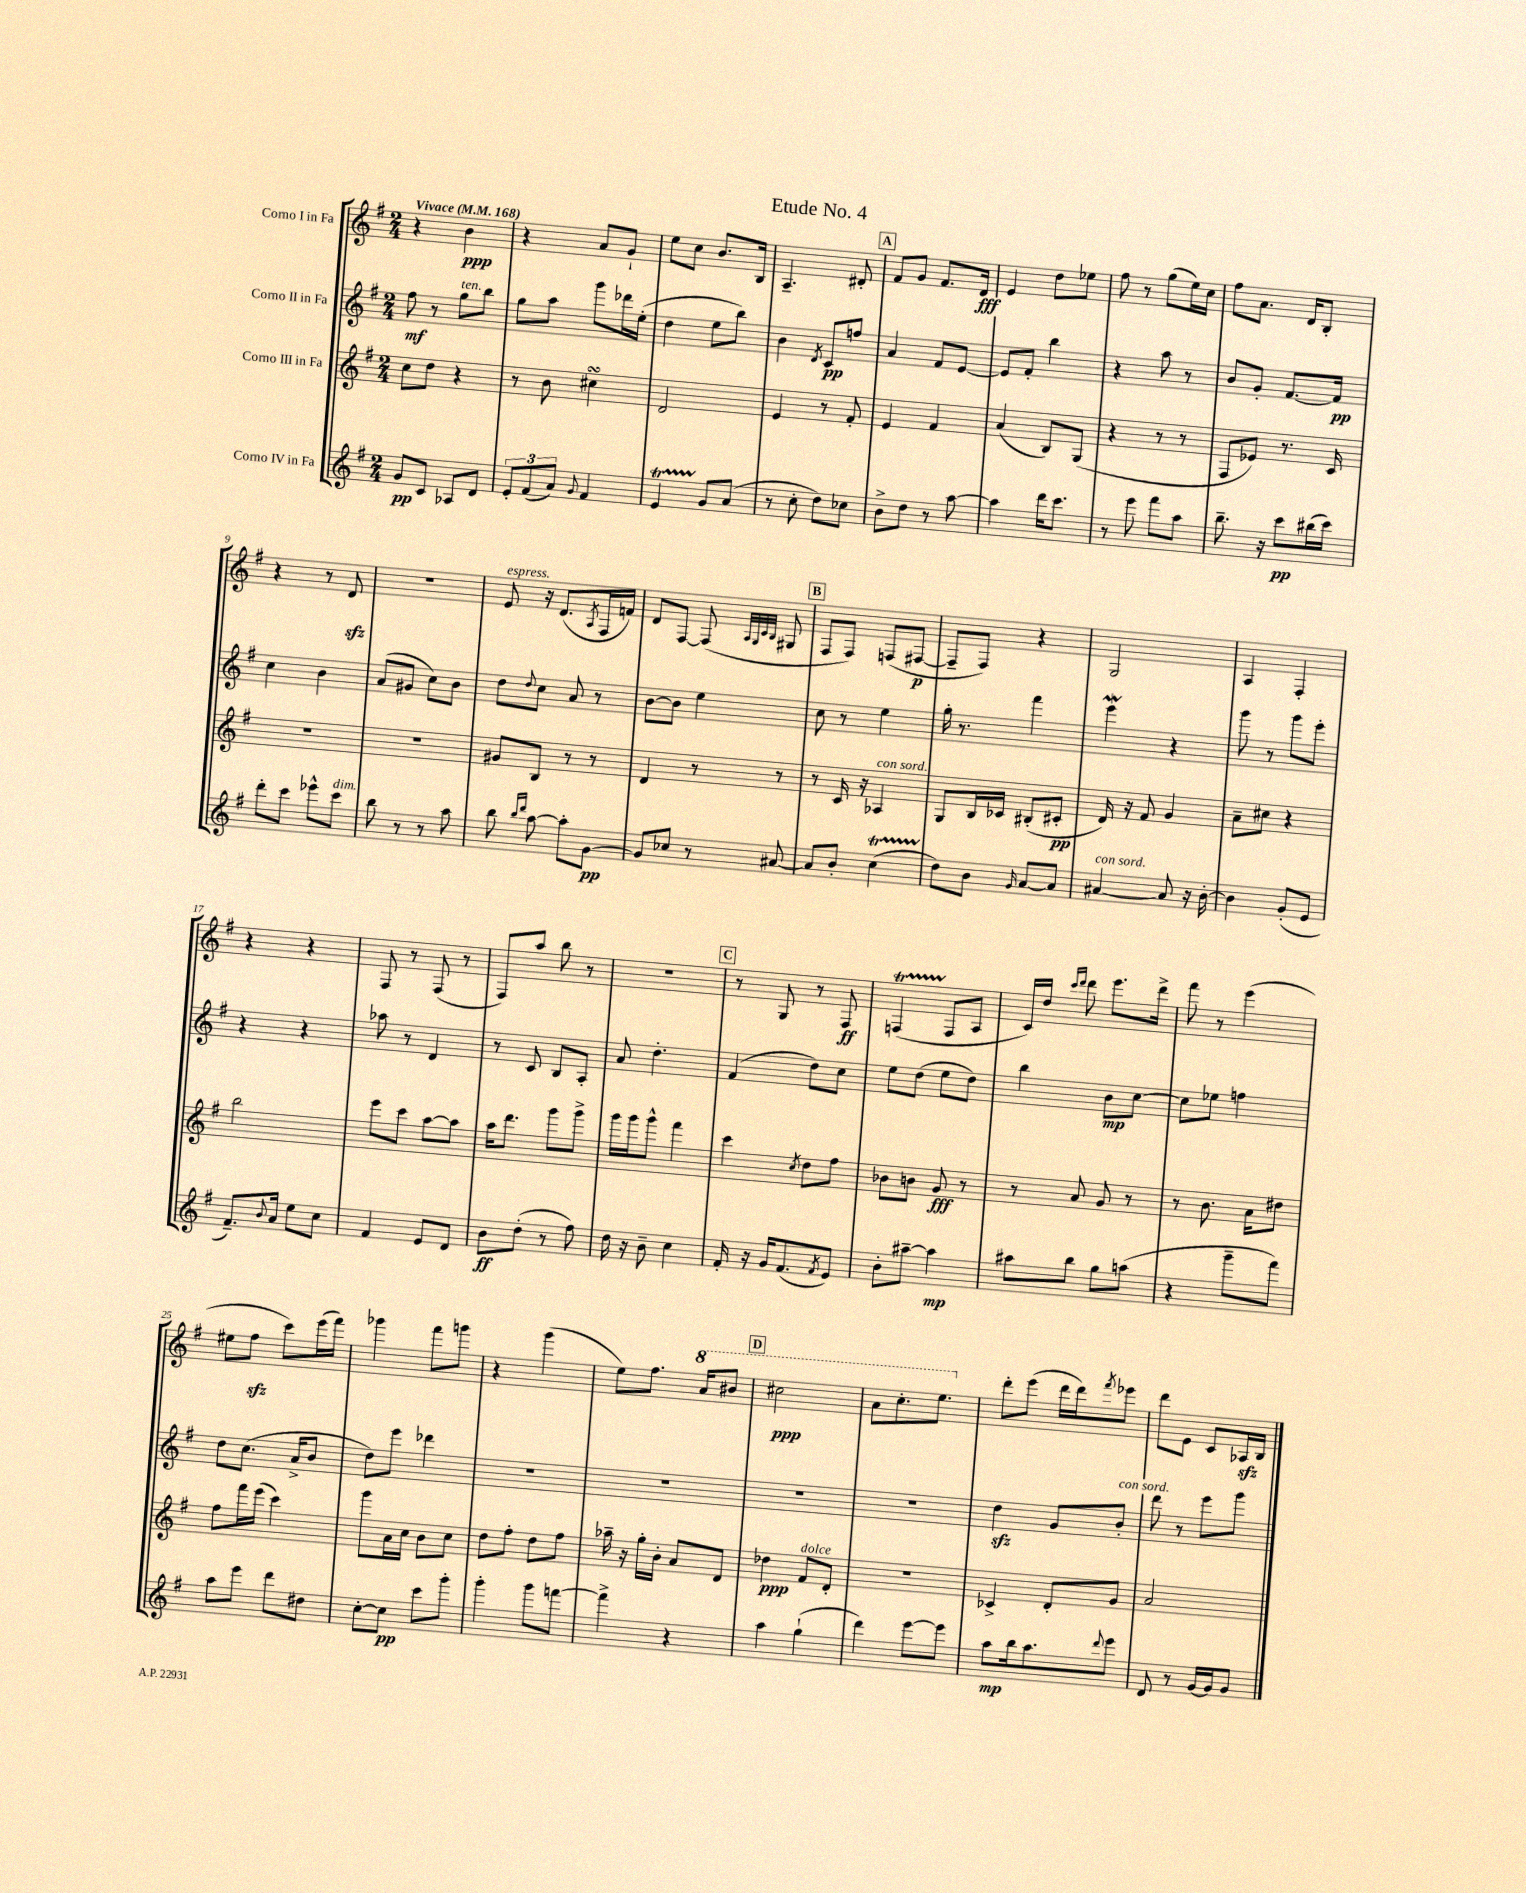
\header { title = "Etude No. 4" }
<<
\new StaffGroup <<
\new Staff = "s0" \with { instrumentName = "Corno I in Fa" } {
    \clef treble \key g \major \numericTimeSignature \time 2/4 \tempo "Vivace" 4 = 168
    r4 b'4\ppp |
    r4 a'8 g'8-! |
    e''8 c''8 b'8. b16 |
    a4.-- dis'8-. |
    \mark \markup { \box "A" } fis'8 g'8 fis'8. d'16\fff |
    e'4 d''8 ees''8 |
    fis''8 r8 g''8( e''16) c''16 |
    fis''8 a'8. d'16 b8-. |
    r4 r8 d'8\sfz |
    R2 |
    e'8^\markup { \italic "espress." } r16 d'8.( \acciaccatura { a8 } fis16 f'16) |
    d'8 fis8~ fis8( \grace { a32 g32 c'32 b32 } gis8 |
    \mark \markup { \box "B" } fis8 fis8) f8( fis8~\p |
    fis8-- fis8) r4 |
    g2 |
    a4 fis4-. |
    r4 r4 |
    fis8 r8 fis8( r8 |
    fis8) a''8 b''8 r8 |
    r2 |
    \mark \markup { \box "C" } r8 g8 r8 fis8\ff |
    f4\startTrillSpan( f8\stopTrillSpan a8 |
    c'16) d''16 \grace { c'''16 d'''16 } d'''8 e'''8. d'''16-> |
    fis'''8 r8 e'''4( |
    eis''8 fis''8\sfz c'''8) e'''16( fis'''16) |
    ges'''4 fis'''8 g'''8 |
    r4 g'''4( |
    e''8) fis''8. \ottava #1 a''16 bis''8 |
    \mark \markup { \box "D" } cis'''2\ppp |
    a''8 c'''8.-. e'''8. \ottava #0 |
    d'''8-. e'''8( d'''16 d'''16) \acciaccatura { fis'''8 } ees'''8 |
    d'''8 e'8 c'8 aes16\sfz b16 \bar "|." |
}
\new Staff = "s1" \with { instrumentName = "Corno II in Fa" } {
    \clef treble \key g \major \numericTimeSignature \time 2/4
    fis''8\mf r8 g''8^\markup { \italic "ten." } b''8 |
    g''8 a''8 g'''8 des'''16 e''16-.( |
    d''4 e''8 b''8) |
    b'4 \acciaccatura { d'8 } c'8\pp f''8 |
    \mark \markup { \box "A" } a'4 fis'8 e'8~ |
    e'8 fis'8-. b''4 |
    r4 a''8 r8 |
    b'8 g'8-. fis'8.~ fis'16\pp |
    c''4 b'4 |
    a'8( gis'8 c''8) b'8 |
    d''8 \appoggiatura { d''8 } c''8 a'8 r8 |
    b'8~ b'8 e''4 |
    \mark \markup { \box "B" } c''8 r8 e''4 |
    g''16-. r8. fis'''4 |
    e'''4\mordent r4 |
    g'''8 r8 g'''8 e'''8-. |
    r4 r4 |
    aes''8 r8 d'4 |
    r8 c'8 b8 a8-. |
    a'8 d''4.-. |
    \mark \markup { \box "C" } fis'4( d''8) c''8 |
    e''8 d''8( e''8 d''8) |
    b''4 b'8\mp c''8~ |
    c''8 ees''8 f''4 |
    d''8 c''8.( a'16-> b'8 |
    d''8) e'''8 des'''4 |
    R2 |
    R2 |
    \mark \markup { \box "D" } R2 |
    R2 |
    d''4\sfz g'8 b'8-.^\markup { \italic "con sord." } |
    d'''8 r8 e'''8 g'''8 \bar "|." |
}
\new Staff = "s2" \with { instrumentName = "Corno III in Fa" } {
    \clef treble \key g \major \numericTimeSignature \time 2/4
    c''8 d''8 r4 |
    r8 b'8 cis''4\turn |
    d'2 |
    e'4 r8 fis'8-. |
    \mark \markup { \box "A" } e'4 fis'4 |
    a'4( b8) g8( |
    r4 r8 r8 |
    fis8 ees'8) r8. c'16 |
    R2 |
    R2 |
    gis'8 b8 r8 r8 |
    d'4 r8 r8 |
    \mark \markup { \box "B" } r8 c'16 r16 aes4^\markup { \italic "con sord." } |
    g8 b16 ces'16 bis8-.( cis'8-.\pp |
    d'16) r16 fis'8 g'4 |
    a'8-- cis''8 r4 |
    b''2 |
    e'''8 c'''8 a''8~ a''8 |
    a''16 d'''8. g'''8 g'''8-> |
    g'''16 g'''16 g'''8-^ fis'''4 |
    \mark \markup { \box "C" } c'''4 \acciaccatura { c''8 } d''8 fis''8 |
    bes'8 b'8 g'8\fff r8 |
    r8 a'8 g'8 r8 |
    r8 b'8. a'16 dis''8 |
    fis''8 fis'''16 e'''16( c'''4) |
    g'''8 a'16 c''16 b'8 c''8 |
    d''8 fis''8-. d''8 fis''8 |
    aes''16-- r16 g''16-. b'16-. a'8 d'8 |
    \mark \markup { \box "D" } des''4\ppp fis'8^\markup { \italic "dolce" } d'8-. |
    r2 |
    ces'4-> d'8-. g'8 |
    a'2 \bar "|." |
}
\new Staff = "s3" \with { instrumentName = "Corno IV in Fa" } {
    \clef treble \key g \major \numericTimeSignature \time 2/4
    g'8\pp c'8 aes8 d'8 |
    \tuplet 3/2 { e'8-. fis'8( a'8) } \appoggiatura { g'8 } fis'4 |
    e'4\startTrillSpan g'8\stopTrillSpan a'8( |
    r8 c''8-. d''8) ces''8 |
    \mark \markup { \box "A" } b'8-> d''8 r8 a''8~ |
    a''4 d'''16 c'''8. |
    r8 e'''8 fis'''8 a''8 |
    b''8.-- r16 c'''8\pp bis''16( c'''16) |
    d'''8-. c'''8 ees'''8-^ c'''8^\markup { \italic "dim." } |
    b''8 r8 r8 a''8 |
    b''8 \grace { b''16 d'''16 } a''8~ a''8-. g'8~\pp |
    g'8 ces''8 r8 ais'8~ |
    \mark \markup { \box "B" } ais'8 b'8-. c''4\startTrillSpan( |
    d''8\stopTrillSpan) b'8 \grace { g'16 } a'8~ a'8 |
    ais'4~^\markup { \italic "con sord." } ais'8 r16 b'16~-. |
    b'4 g'8-.( e'8 |
    fis'8.--) \appoggiatura { b'8 } a'16 e''8 c''8 |
    fis'4 e'8 d'8 |
    b'8\ff d''8-.( r8 fis''8) |
    d''16 r16 b'8-- c''4 |
    \mark \markup { \box "C" } fis'16-. r16 g'16 fis'8.( \acciaccatura { fis'8 } e'8) |
    b'8-. ais''8~-- ais''4\mp |
    ais''8 b''8 g''8 a''8( |
    r4 g'''8-- fis'''8) |
    a''8 e'''8 d'''8 dis''8 |
    c''8~-. c''8\pp c'''8 g'''8-. |
    g'''4-. g'''8 f'''8~ |
    f'''4-> r4 |
    \mark \markup { \box "D" } a''4 g''4-!( |
    d'''4) e'''8~ e'''8 |
    a''8\mp b''16 a''8. \appoggiatura { d'''8 } e'''8 |
    d'8 r8 g'16~ g'16 g'8 \bar "|." |
}
>>
>>
